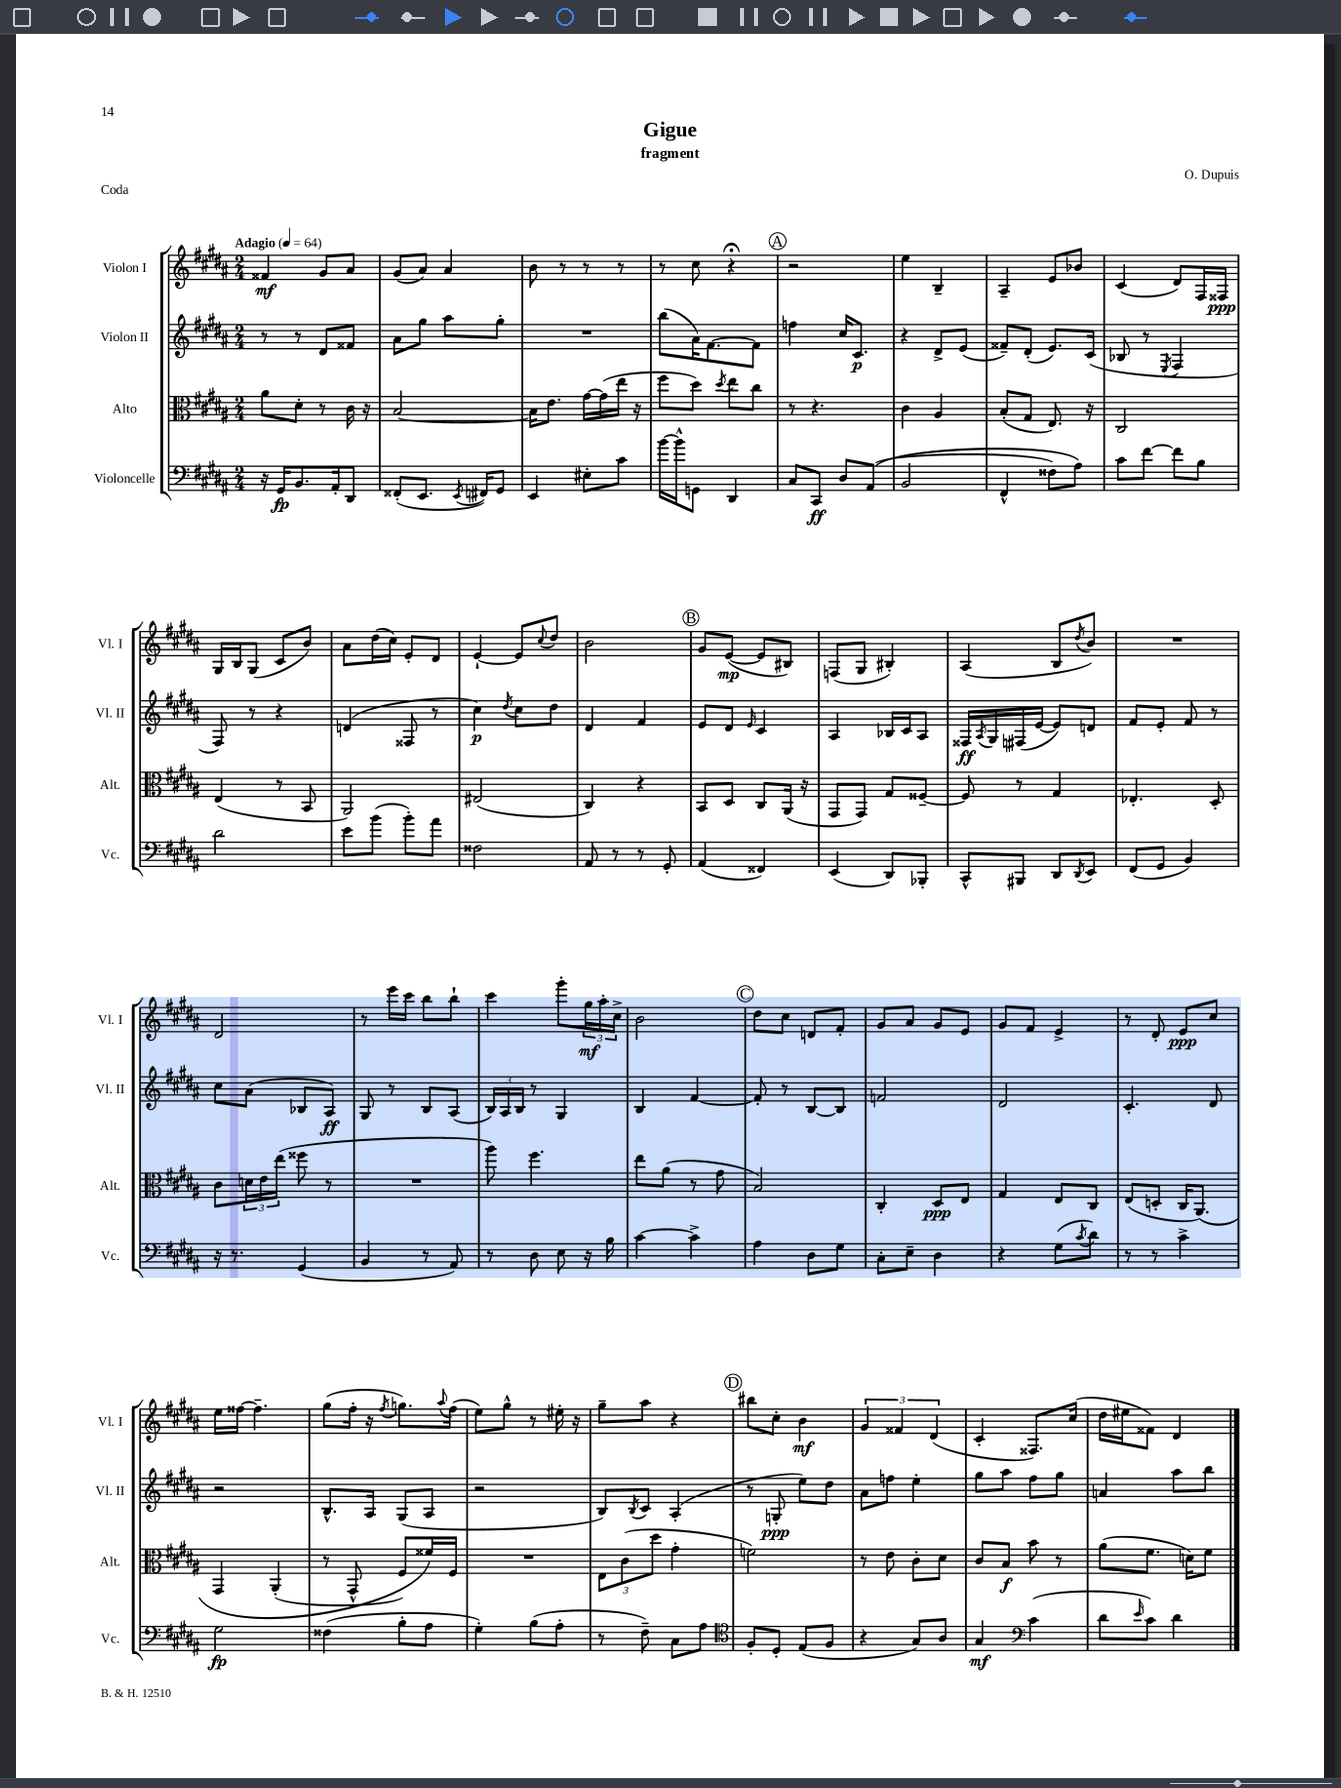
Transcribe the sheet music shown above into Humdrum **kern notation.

**kern	**kern	**kern	**kern
*staff4	*staff3	*staff2	*staff1
*clefF4	*clefC3	*clefG2	*clefG2
*k[f#c#g#d#a#]	*k[f#c#g#d#a#]	*k[f#c#g#d#a#]	*k[f#c#g#d#a#]
*M2/4	*M2/4	*M2/4	*M2/4
*MM64	*MM64	*MM64	*MM64
16r	8a#	8r	4f##
16GG#	.	.	.
8.BB	8d#'	8r	.
.	8r	8d#	8g#
16AA#'	.	.	.
8DD#	16c#	8f##	8a#
.	16r	.	.
=	=	=	=
(8FF##'	[2B	8a#	(8g#
8.EE	.	8gg#	8a#)
.	.	8aa#	4a#
8qEE	.	.	.
16FF#)	.	.	.
8GG#	.	8gg#'	.
=	=	=	=
4EE	16B]	2r	8b
.	8.e	.	.
.	.	.	8r
8E#'	[16g#	.	8r
.	(16g#]	.	.
8c#	16ee	.	8r
.	16r	.	.
=	=	=	=
[16b	8ff#	(8bb	8r
16b^^]	.	.	.
8GG	8dd#)	16a#)	8cc#
.	.	[8.f#	.
.	8qdd#	.	.
4DD#	8ee	.	4r;
.	8cc#	8f#]	.
=	=	=	=
8C#	8r	4ff	2r
8CC#	4.r	.	.
8D#	.	16cc#	.
.	.	8.c#	.
&((8AA#	.	.	.
=	=	=	=
2BB	4c#	4r	4ee
.	4A#	8d#^	4B~
.	.	(8e	.
=	=	=	=
4FF#^^	(8B'	8f##~)	4A#~
.	8G#	(8d#'	.
8F##)	8.E)	8.e)	8e
8A#&)	.	.	8b-
.	16r	(16c#	.
=	=	=	=
8c#	2C#	8B-	(4c#
[8f#	.	8r	.
.	.	8qE	.
8f#]	.	4F#	8d#)
8B	.	.	16F#
.	.	.	16F##
=	=	=	=
2d#	(4E	8F#)	16G#
.	.	.	16B
.	.	8r	(8G#
.	8r	4r	8c#
.	8BB	.	8b)
=	=	=	=
8e	2AA#)	(4d	8a#
(8b	.	.	(16dd#
.	.	.	16cc#)
8b')	.	8F##	8e'
8a#	.	8r	8d#
=	=	=	=
2F##	(2E#	4cc#)	[4e`
.	.	8qdd#	.
.	.	8cc#	8e]
.	.	.	8qqcc#
.	.	8dd#	8dd#
=	=	=	=
8AA#	4C#)	4d#	2b
8r	.	.	.
8r	4r	4f#	.
8GG#'	.	.	.
=	=	=	=
(4AA#	8BB	8e	8g#
.	8D#	8d#	([8e
.	.	16qqe	.
4FF##)	8C#	4c#	8e]
.	(16AA#	.	8B#)
.	16r	.	.
=	=	=	=
(4EE	8GG#	4A#	(8F
.	8GG#)	.	8G#
8DD#)	8G#	16B-	4B#')
.	.	16c#	.
8BBB-'	[8F##~	8A#	.
=	=	=	=
8CC#^^	8F##]	16F##	(4A#
.	.	8qA#	.
.	.	16G#	.
8BBB#	8r	(16F#	.
.	.	[16e	.
8DD#	4G#	8e])	8B
8qDD#	.	.	8qdd#
8EE	.	8d	8b)
=	=	=	=
(8FF#	4.E-'	8f#	2r
8GG#	.	8e'	.
4BB)	.	8f#	.
.	8D#'	8r	.
=	=	=	=
16r	8c#	8cc#	2d#
8.r	.	.	.
.	24d	(8a#	.
.	24e	.	.
.	(24ee	.	.
(4GG#	8ff##	8B-	.
.	8r	8A#)	.
=	=	=	=
4BB	2r	8G#	8r
.	.	8r	16eee
.	.	.	16ccc#
8r	.	8B	8bb
8AA#)	.	(8A#	8bb`
=	=	=	=
8r	8aa#)	24B)	4ccc#
.	.	24A#	.
.	.	24B	.
8D#	4.ff#	8r	.
8E	.	4G#	8ggg#'
16r	.	.	24gg#
.	.	.	24aa#'
16B	.	.	.
.	.	.	24cc#^
=	=	=	=
[4c#	8ee	4B	2b
.	(8a#	.	.
4c#^]	8r	[4f#	.
.	8g#	.	.
=	=	=	=
4A#	2B)	8f#']	8dd#
.	.	8r	8cc#
8D#	.	[8B	8d
8G#	.	8B]	8f#'
=	=	=	=
8C#'	4C#'	2f	8g#
8E~	.	.	8a#
4D#	8D#	.	8g#
.	8E	.	8e
=	=	=	=
4r	4G#	2d#	8g#
.	.	.	8f#
(8G#	8E	.	4e^
8qc#	.	.	.
8d#)	8C#	.	.
=	=	=	=
8r	(8E	4.c#'	8r
8r	8D'	.	8d#'
4c#^	16C#	.	8e
.	&(8.AA#)	.	.
.	.	8d#	8cc#
=	=	=	=
2G#	4GG#	2r	16ee
.	.	.	[16ff##
.	.	.	4.ff##~]
.	(4AA#'	.	.
=	=	=	=
(4F##	8r	8.B^^	(8gg#
.	8GG#^^	.	16ff#'
.	.	16A#	16r
.	.	.	8qff#
8B'	8F#)	(8G#	8.gg)
8A#	16f##&)	8A#	.
.	.	.	8qqaa#
.	16F#	.	(16ff#
=	=	=	=
4G#')	2r	2r	8ee)
.	.	.	8gg#^^
(8B	.	.	8r
8A#'	.	.	16ee#'
.	.	.	16r
=	=	=	=
8r	12E	8B)	8gg#~
.	(12c#	.	.
.	.	8qB	.
8F#~)	.	8c#	8aa#
.	12dd#	.	.
8C#	4g#'	(4A#'	4r
8A#	.	.	.
=	=	=	=
*clefC4	*	*	*
8F#'	2f)	8r	8bb#
8D#'	.	8G'	8cc#'
(8E	.	8ee)	4b
8F#	.	8dd#	.
=	=	=	=
4r	8r	8a#	6g#
.	8e	8ff	.
.	.	.	6f##
8G#)	8c#'	4ee'	.
.	.	.	(6d#
8A#	8d#	.	.
=	=	=	=
4G#	8c#	8gg#	4c#'
.	8B	8aa#	.
*clefF4	*	*	*
(4c#	8b	8ff#	8.F##)
.	8r	8gg#	.
.	.	.	(16cc#
=	=	=	=
8d#	(8a#	4a	16dd#
.	.	.	16ee#
16qqe	.	.	.
8c#)	8.f#	.	8f##)
4d#	.	8aa#	4d#
.	16d)	.	.
.	8f#	8bb	.
==	==	==	==
*-	*-	*-	*-
